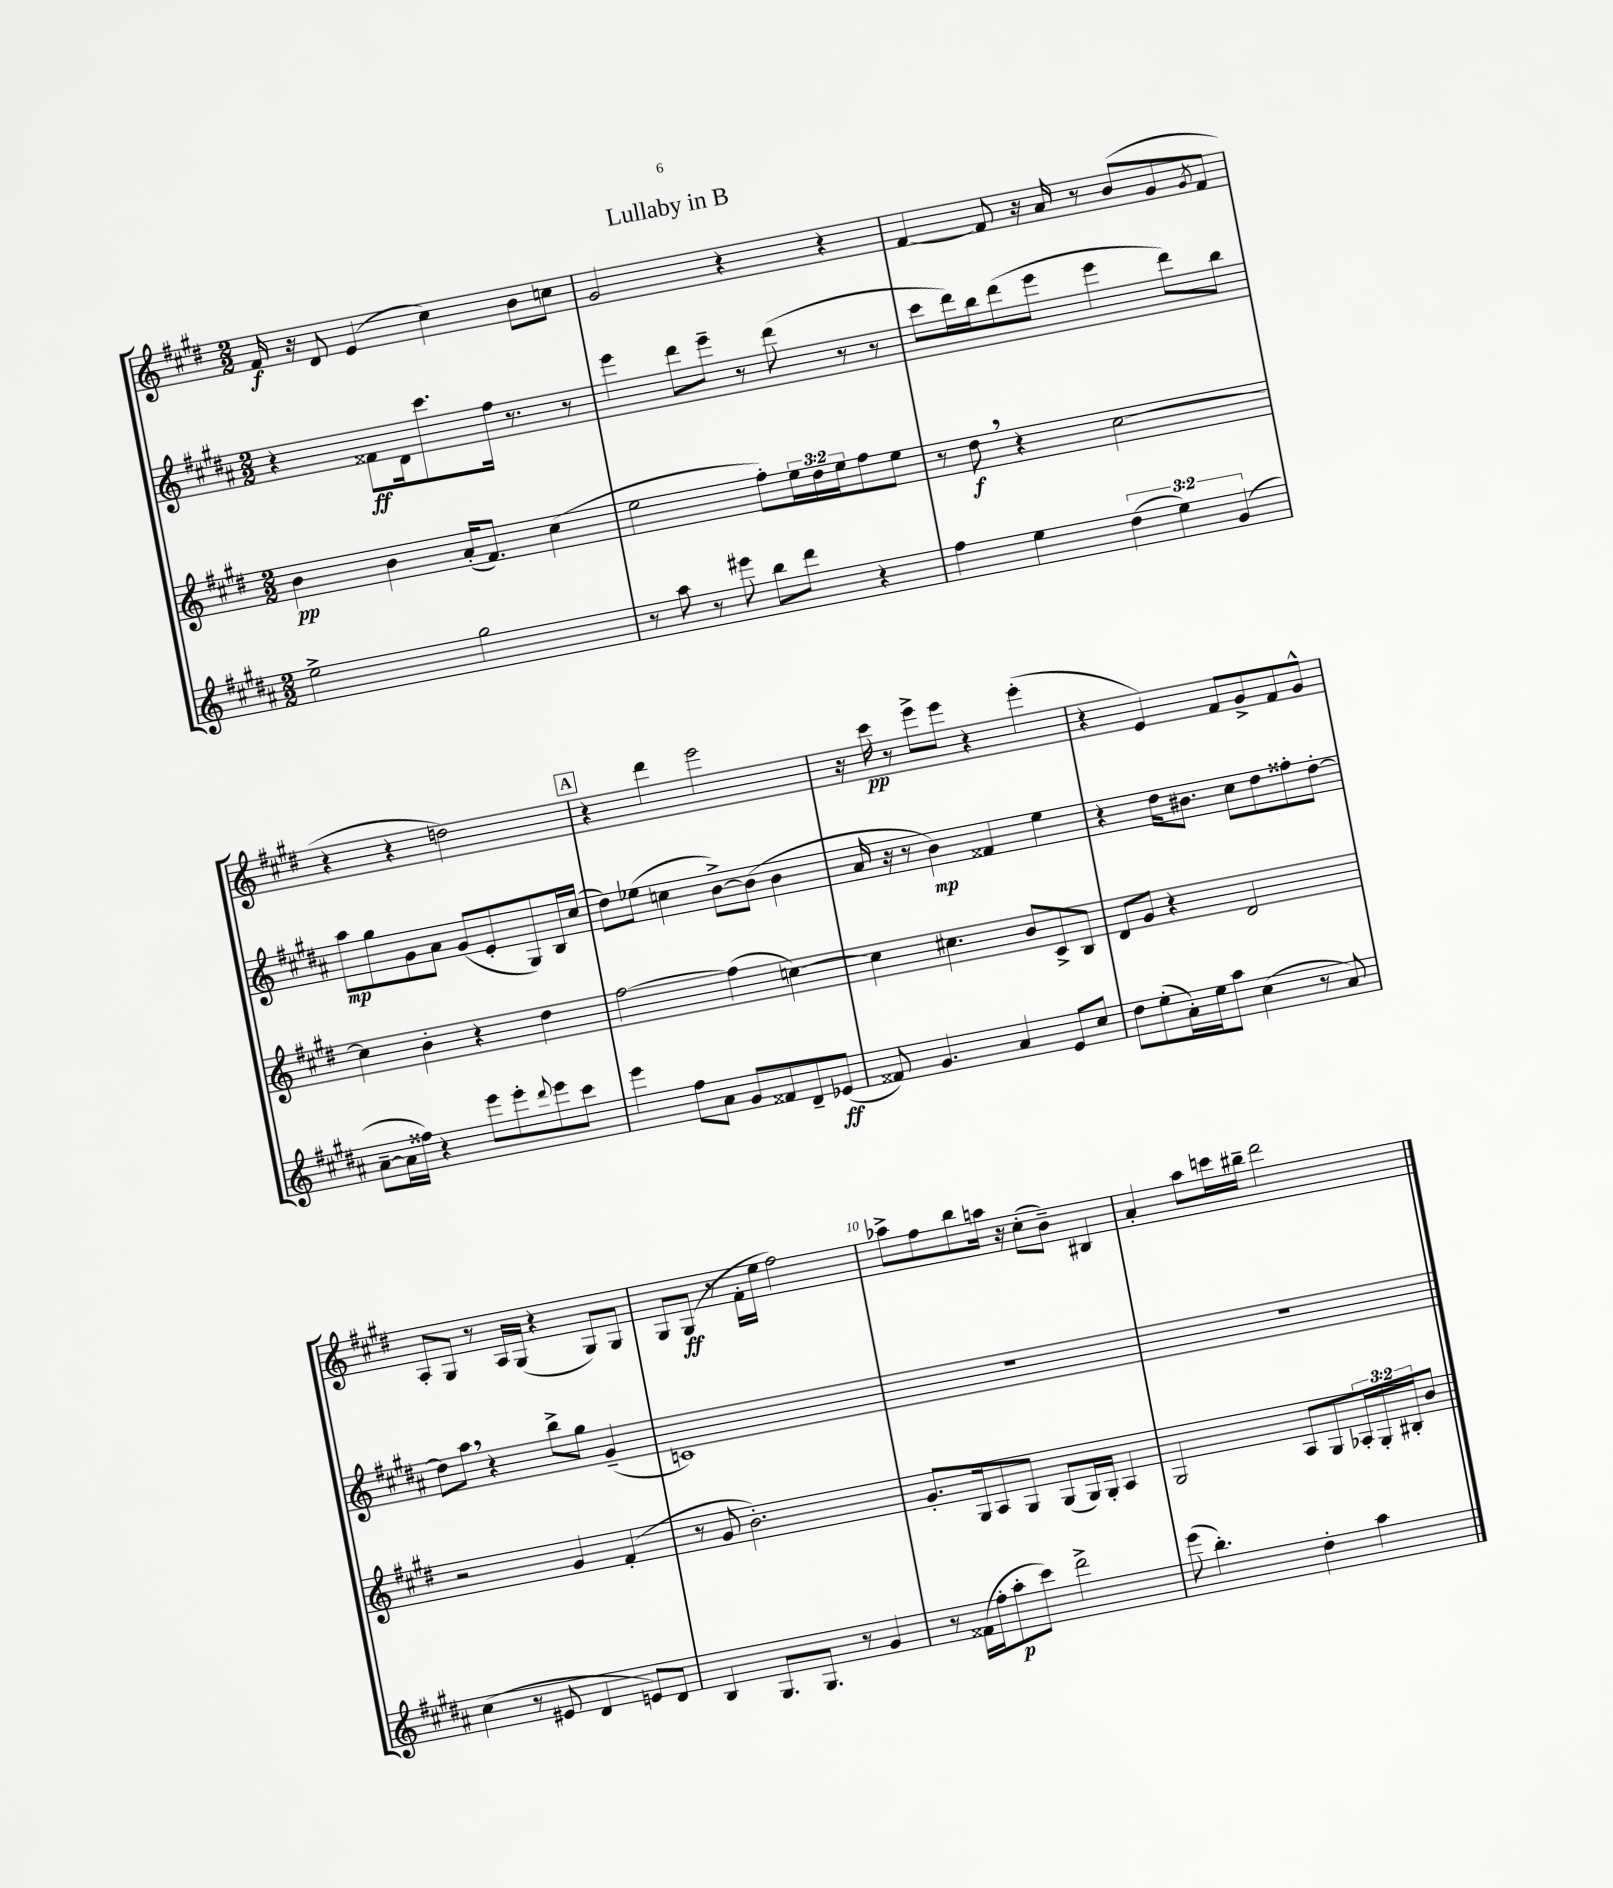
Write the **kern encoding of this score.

**kern	**kern	**kern	**kern
*staff4	*staff3	*staff2	*staff1
*clefG2	*clefG2	*clefG2	*clefG2
*k[f#c#g#d#a#]	*k[f#c#g#d#]	*k[f#c#g#d#a#]	*k[f#c#g#d#]
*M2/2	*M2/2	*M2/2	*M2/2
2ee^	4b	4r	16f#
.	.	.	16r
.	.	.	8d#
.	4b	8f##	(4e
.	.	16d#	.
.	.	8.ccc#	.
2gg#	(16a'	.	4cc#)
.	8.f#)	.	.
.	.	16ff#	.
.	.	8.r	.
.	(4cc#	.	8b
.	.	8r	8cc
=	=	=	=
8r	2ee	4eee	2g#
8aa#	.	.	.
8r	.	8ddd#	.
8eee#	.	8eee~	.
8bb	8ff#')	8r	4r
8ddd#	24ee	(8ddd#	.
.	24dd#	.	.
.	24ee	.	.
4r	8ff#	8r	4r
.	8ee	8r	.
=	=	=	=
4ff#	8r	8ccc#	[4f#
.	8dd#	16ddd#)	.
.	.	16bb	.
4ee	4r	(8ddd#	8f#]
.	.	8eee	16r
.	.	.	16a
(6dd#	[2cc#	4eee	8r
.	.	.	(8b
6ee)	.	.	.
.	.	8ddd#)	8g#
(6g#	.	.	.
.	.	.	8qg#
.	.	8bb	8f#
=	=	=	=
[8a#~	4cc#]	8aa#	4r
16a#]	.	8gg#	.
16ff##)	.	.	.
4r	4b'	8g#	4r
.	.	8a#	.
8eee	4r	(8g#	2dd)
8eee'	.	8e'	.
8qqddd#	.	.	.
8eee	4dd#	8G#)	.
8ccc#	.	16B	.
.	.	(16cc#	.
=	=	=	=
4eee	[2ff#	8dd#)	4r
.	.	(8ee-	.
8ff#	.	4cc	4ddd#
8a#	.	.	.
8g#	(4ff#]	[8b^)	2eee
8f##	.	(8b]	.
8d#~	[4cc)	4b	.
(8e-	.	.	.
=	=	=	=
8f##)	4cc]	16a#	16r
.	.	16r	16ccc#
4.g#	.	8r	8r
.	4.cc#	4b)	8eee^
.	.	.	8eee
4a#	.	4f##	4r
.	8b	.	.
8e	8c#^	4ee	(4eee'
8cc#	8B	.	.
=	=	=	=
8dd#	8d#	4r	4r
(8ee'	8g#	.	.
16a#')	4r	16dd#	4e)
16ee	.	8.b#	.
8aa#	.	.	.
(4cc#	2d#	8cc#	8f#
.	.	8dd#	8g#^
8r	.	8ff##'	8f#
8a#)	.	[8dd#'	8g#^^
=	=	=	=
(4cc#	2r	8dd#]	8A'
.	.	8aa#	8G#
8r	.	4r	8r
8e#	.	.	16A
.	.	.	(16G#
4d#	4g#	8bb^	4r
.	.	8gg#	.
8e)	(4f#'	(4g#~	8G#)
8d#	.	.	8G#
=	=	=	=
4B	8r	1c)	8G#
.	8g#	.	(8G#
8.G#	2.b')	.	8r
.	.	.	16f#'
8.G#	.	.	16ee
.	.	.	2ff#)
8r	.	.	.
4g#	.	.	.
=	=	=	=
8r	8.g#'	1r	8aa-^
(16f##	.	.	8ff#
16ff#'	16G#	.	.
8aa#'	8A	.	8bb
8ccc#)	8G#	.	16aa
.	.	.	16r
2ddd#^	(8G#	.	(8cc#'
.	16G#)	.	8b~)
.	16G#'	.	.
.	4A	.	4B#
=	=	=	=
(8eee	2G#	1r	4a'
4.bb')	.	.	.
.	.	.	8aa
.	.	.	16ccc
.	.	.	16bb#~
4dd#'	8A	.	2ddd#
.	8G#	.	.
4aa#	24A-'	.	.
.	24G#'	.	.
.	24B#'	.	.
.	8b	.	.
==	==	==	==
*-	*-	*-	*-
